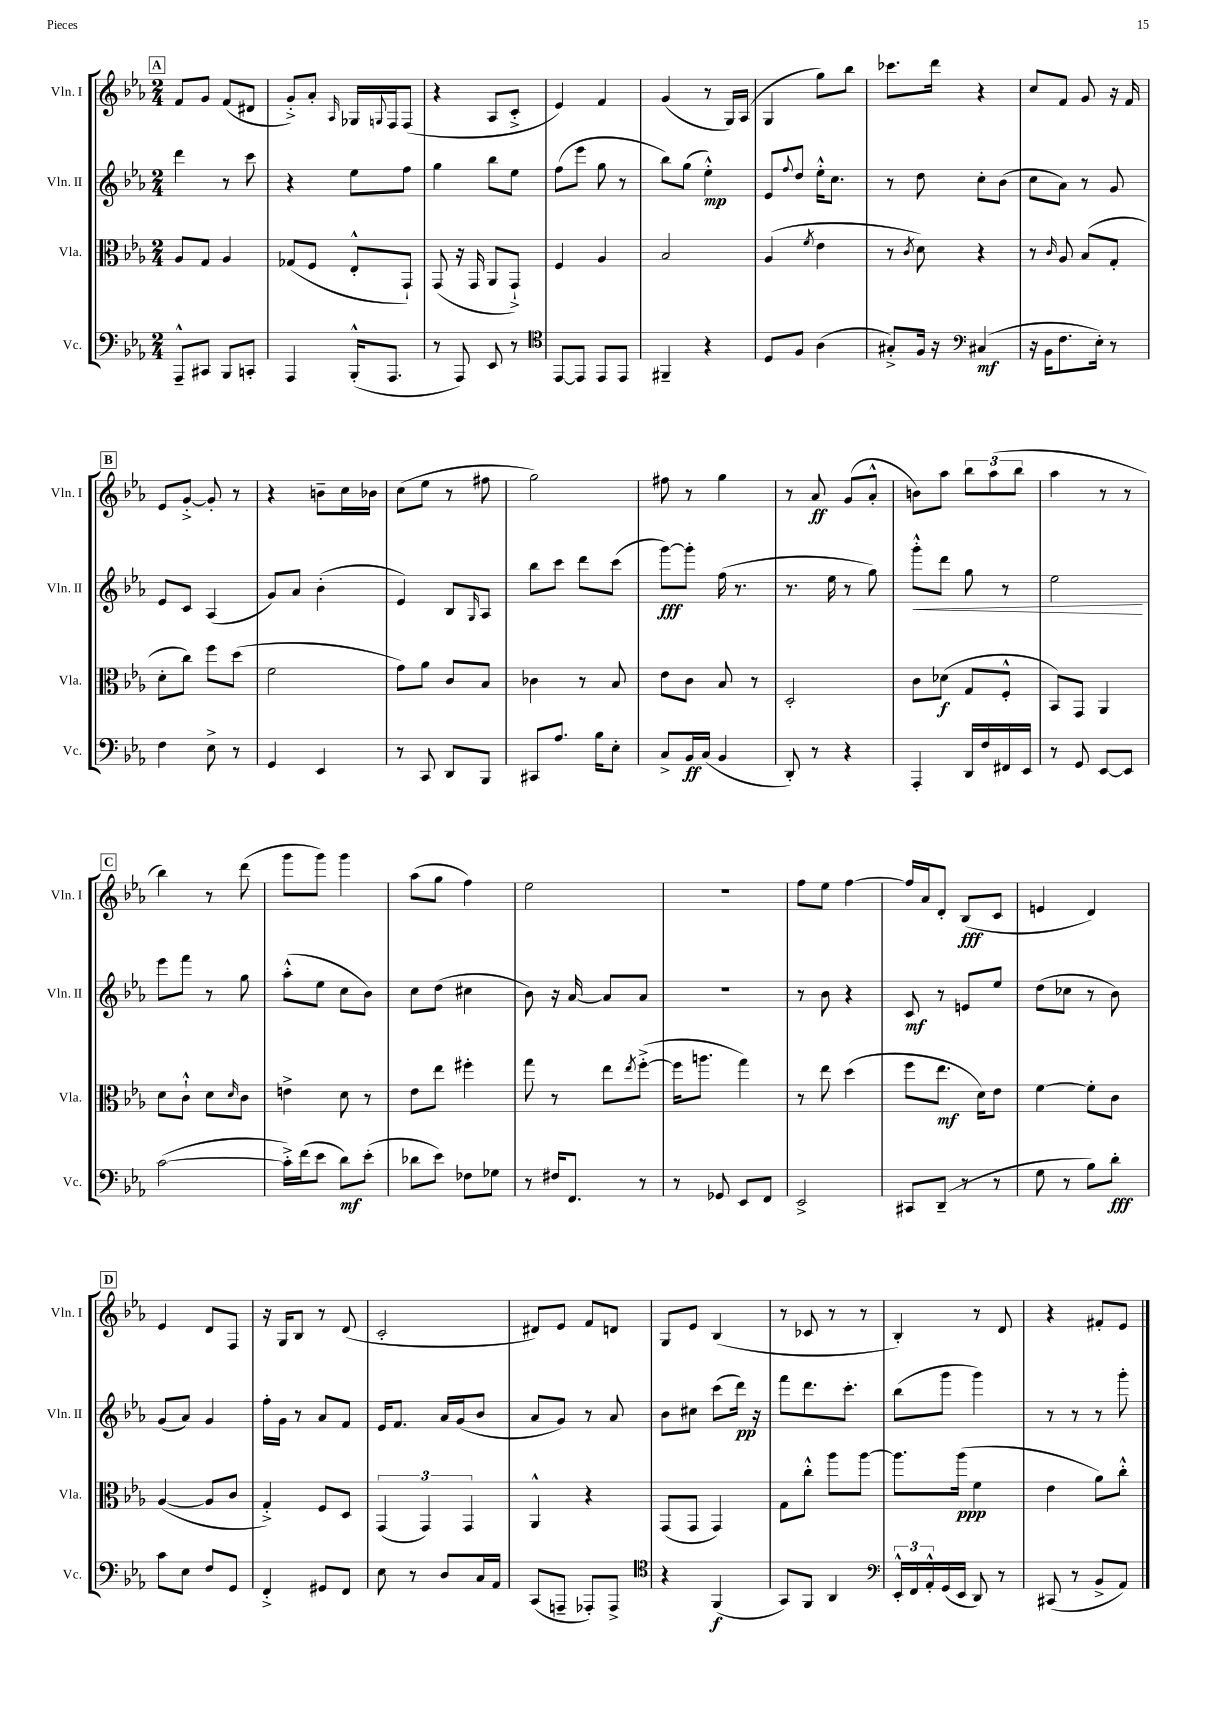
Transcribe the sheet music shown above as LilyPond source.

<<
\new StaffGroup <<
\new Staff = "s0" \with { instrumentName = "Vln. I" shortInstrumentName = "Vln. I" } {
    \clef treble \key ees \major \numericTimeSignature \time 2/4
    \mark \markup { \box "A" } f'8 g'8 f'8( dis'8 |
    g'8-.->) aes'8-. \grace { aes16 } ges16 \appoggiatura { g8 } f16 f8( |
    r4 aes8 c'8-.-> |
    ees'4) f'4 |
    g'4( r8 g16) aes16( |
    g4 g''8) bes''8 |
    ces'''8. d'''16 r4 |
    c''8 f'8 g'8 r16 f'16 |
    \mark \markup { \box "B" } ees'8 g'8~-.-> g'8-. r8 |
    r4 b'8-- c''16 bes'16 |
    c''8( ees''8 r8 fis''8 |
    g''2) |
    fis''8 r8 g''4 |
    r8 aes'8\ff g'8( aes'8-.-^ |
    b'8) aes''8 \tuplet 3/2 { bes''8 aes''8( bes''8 } |
    aes''4 r8 r8 |
    \mark \markup { \box "C" } bes''4) r8 d'''8( |
    g'''8 g'''8) g'''4 |
    aes''8( g''8 f''4) |
    ees''2 |
    R2 |
    f''8 ees''8 f''4~ |
    f''16 aes'16 d'8-. bes8\fff( c'8 |
    e'4 d'4) |
    \mark \markup { \box "D" } ees'4 d'8 f8 |
    r16 g16 bes8 r8 d'8( |
    c'2-. |
    dis'8) ees'8 f'8 d'8 |
    g8 ees'8 bes4( |
    r8 ces'8 r8 r8 |
    bes4-.) r8 d'8 |
    r4 fis'8-. ees'8 \bar "|." |
}
\new Staff = "s1" \with { instrumentName = "Vln. II" shortInstrumentName = "Vln. II" } {
    \clef treble \key ees \major \numericTimeSignature \time 2/4
    \mark \markup { \box "A" } d'''4 r8 c'''8 |
    r4 ees''8 f''8 |
    g''4 bes''8 ees''8 |
    f''8( ees'''8 g''8 r8 |
    bes''8) g''8( ees''4-.-^\mp) |
    ees'8 \appoggiatura { f''8 } d''8 ees''16-.-^ c''8. |
    r8 d''8 c''8-. bes'8( |
    c''8 aes'8) r8 g'8 |
    \mark \markup { \box "B" } ees'8 c'8 aes4( |
    g'8) aes'8 bes'4-.( |
    ees'4) bes8 \grace { g16 } aes8 |
    bes''8 c'''8 d'''8 c'''8( |
    g'''8~\fff) g'''8-. f''16( r8. |
    r8. ees''16 r8 g''8) |
    g'''8-.-^\< d'''8 g''8 r8 |
    ees''2\! |
    \mark \markup { \box "C" } ees'''8 f'''8 r8 g''8 |
    aes''8-.-^( ees''8 c''8 bes'8) |
    c''8 d''8( cis''4 |
    bes'8) r16 aes'16~ aes'8 aes'8 |
    R2 |
    r8 bes'8 r4 |
    c'8\mf r8 e'8 ees''8 |
    d''8( ces''8 r8 bes'8) |
    \mark \markup { \box "D" } g'8( aes'8) g'4 |
    f''16-. g'16 r8 aes'8 f'8 |
    ees'16 f'8. aes'16 g'16( bes'8 |
    aes'8 g'8) r8 aes'8 |
    bes'8 cis''8 c'''8( d'''16\pp) r16 |
    f'''8 d'''8. c'''8.-. |
    bes''8( g'''8 g'''4) |
    r8 r8 r8 g'''8-. \bar "|." |
}
\new Staff = "s2" \with { instrumentName = "Vla." shortInstrumentName = "Vla." } {
    \clef alto \key ees \major \numericTimeSignature \time 2/4
    \mark \markup { \box "A" } aes8 g8 aes4 |
    ges8( f8 ees8-.-^ g,8-!) |
    g,8( r16 g,16 aes,8 g,8-!->) |
    f4 aes4 |
    bes2 |
    aes4( \acciaccatura { f'8 } ees'4 |
    r8 \acciaccatura { c'8 } d'8) r4 |
    r8 \grace { c'16 } aes8 bes8( g8-. |
    \mark \markup { \box "B" } d'8-. c''8) f''8 d''8( |
    f'2 |
    g'8) aes'8 c'8 bes8 |
    ces'4 r8 bes8 |
    ees'8 c'8 bes8 r8 |
    d2-. |
    c'8 des'8\f( g8 f8-.-^ |
    bes,8) g,8 aes,4 |
    \mark \markup { \box "C" } d'8 c'8-!-^ d'8 \grace { d'16 } c'8 |
    e'4-> d'8 r8 |
    ees'8 ees''8 fis''4-. |
    g''8 r8 ees''8 \acciaccatura { ees''8 } f''8~-.->( |
    f''16 a''8. g''4) |
    r8 ees''8 d''4( |
    f''8 ees''8.\mf d'16) ees'8 |
    f'4~ f'8-. c'8 |
    \mark \markup { \box "D" } aes4~( aes8 c'8 |
    g4-.->) f8 d8 |
    \tuplet 3/2 { g,4( g,4) g,4 } |
    aes,4-^ r4 |
    g,8( g,8 g,4) |
    g8 c''8-.-^ aes''8 aes''8~ |
    aes''8. aes''16\ppp( f'4 |
    ees'4 aes'8) c''8-.-^ \bar "|." |
}
\new Staff = "s3" \with { instrumentName = "Vc." shortInstrumentName = "Vc." } {
    \clef bass \key ees \major \numericTimeSignature \time 2/4
    \mark \markup { \box "A" } aes,,8---^ cis,8 bes,,8 c,8-. |
    aes,,4 bes,,16-.-^( aes,,8. |
    r8 aes,,8) ees,8 r8 |
    \clef tenor ees,8~ ees,8 ees,8 ees,8 |
    fis,4-- r4 |
    d8 f8 aes4( |
    gis8-.->) f16 r16 \clef bass cis4\mf( |
    r16 bes,16 f8. ees16-.) r8 |
    \mark \markup { \box "B" } f4 ees8-> r8 |
    g,4 ees,4 |
    r8 c,8 d,8 bes,,8 |
    cis,8 aes8. bes16 ees8-. |
    c8-> bes,16\ff c16( bes,4 |
    d,8-.) r8 r4 |
    aes,,4-. d,16 f16 fis,16 ees,16 |
    r8 g,8 ees,8~ ees,8 |
    \mark \markup { \box "C" } c'2~( |
    c'16-.->) f'16( ees'8 d'8\mf) ees'8-.( |
    des'8 ees'8) fes8 ges8 |
    r8 fis16 f,8. r8 |
    r8 ges,8 ees,8 f,8 |
    ees,2-> |
    cis,8 d,8--( r8 r8 |
    g8 r8 bes8) d'8-.\fff |
    \mark \markup { \box "D" } c'8 ees8 f8 g,8 |
    f,4-.-> gis,8 f,8 |
    ees8 r8 d8 c16 aes,16 |
    c,8( a,,8-- aes,,8-.) aes,,8-> |
    \clef tenor r4 f,4\f( |
    g,8) f,8 aes,4 |
    \clef bass \tuplet 3/2 { ees,16-.-^ f,16 aes,16-.-^ } g,16( ees,16 d,8) r8 |
    cis,8( r8 bes,8-> aes,8) \bar "|." |
}
>>
>>
